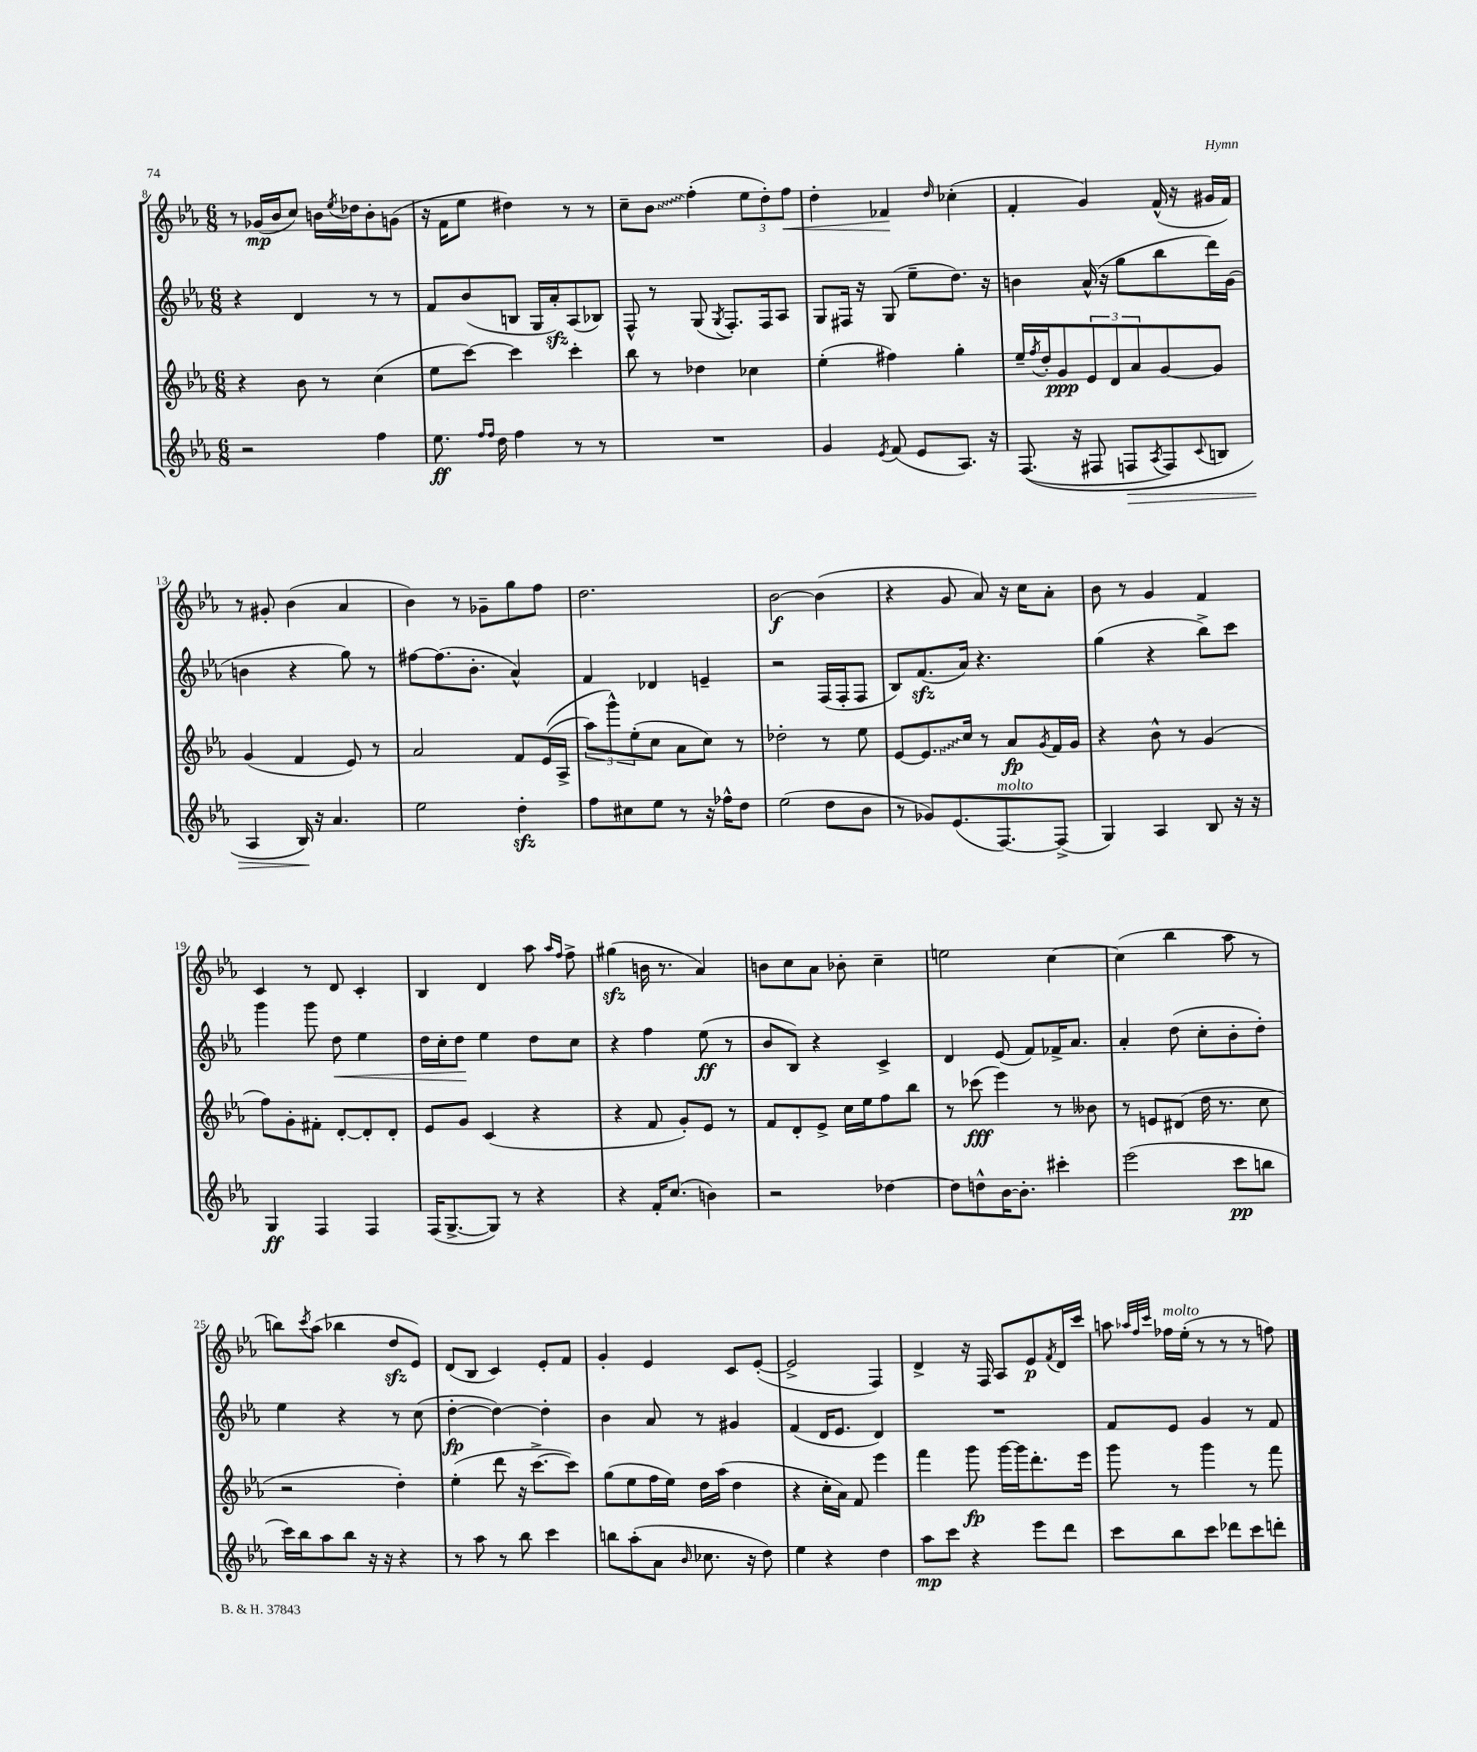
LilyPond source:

<<
\new StaffGroup <<
\new Staff = "s0" {
    \clef treble \key ees \major \numericTimeSignature \time 6/8
    r8 ges'16\mp( bes'16 c''8) b'16 \acciaccatura { ees''8 } des''16 b'8-. g'8( |
    r16 f'16 ees''8 dis''4) r8 r8 |
    c''8-- \once \override Glissando.style = #'zigzag bes'8\glissando f''4-.( \tuplet 3/2 { ees''8 d''8-.) f''8\< } |
    d''4-. fes'4\! \grace { d''16 } ces''4-.( |
    f'4-. g'4) f'16-^( r16 gis'16 f'16) |
    r8 gis'8-. bes'4( aes'4 |
    bes'4) r8 ges'8-- g''8 f''8 |
    d''2. |
    bes'2~\f bes'4( |
    r4 g'8 aes'8) r16 c''16 aes'8-. |
    bes'8 r8 g'4 f'4 |
    c'4 r8 d'8 c'4-. |
    bes4 d'4 aes''8 \grace { aes''16 f''16 } f''8-> |
    gis''4\sfz( b'16 r8. aes'4) |
    b'8 c''8 aes'8 bes'8-. c''4-- |
    e''2 c''4~ |
    c''4( bes''4 aes''8 r8 |
    b''8) \acciaccatura { c'''8 } aes''8( bes''4 d''8\sfz ees'8) |
    d'8( bes8 c'4) ees'8-. f'8 |
    g'4-. ees'4 c'8 ees'8~-.( |
    ees'2-> f4) |
    d'4-> r16 f16 aes8 ees'8\p \acciaccatura { f'8 } d'16 c'''16 |
    a''8 \grace { aes''32 f''32 c'''32 } fes''16^\markup { \italic "molto" } ees''16-.( r8 r8 r8 f''8) \bar "|." |
}
\new Staff = "s1" {
    \clef treble \key ees \major \numericTimeSignature \time 6/8
    r4 d'4 r8 r8 |
    f'8 bes'8( b8 g16 aes'16-.\sfz) aes8( bes8) |
    f8-^ r8 g8( \acciaccatura { g8 } f8.-.) f16 aes8 |
    g8 fis16 r16 g8( ees''8-- d''8.) r16 |
    b'4 aes'16-^( r16 g''8 bes''8 d'''16) g'16( |
    b'4 r4 g''8) r8 |
    fis''8~ fis''8.( bes'8.-. aes'4-^) |
    f'4 des'4 e'4-- |
    r2 f16( f16-. f8 |
    bes8) f'8.\sfz( aes'16) r4. |
    g''4( r4 bes''8->) c'''8 |
    g'''4 g'''8 d''8\< ees''4 |
    d''16 c''16-. d''8\! ees''4 d''8 c''8 |
    r4 f''4 ees''8\ff( r8 |
    bes'8 bes8) r4 c'4-> |
    d'4 ees'8( f'8) fes'16-> aes'8. |
    aes'4-. d''8( c''8-. bes'8-. d''8-.) |
    ees''4 r4 r8 c''8( |
    d''4~-.\fp d''4~) d''4-. |
    bes'4 aes'8 r8 gis'4 |
    f'4( d'16 ees'8. d'4) |
    R2. |
    f'8 ees'8 g'4 r8 f'8 \bar "|." |
}
\new Staff = "s2" {
    \clef treble \key ees \major \numericTimeSignature \time 6/8
    r4 bes'8 r8 c''4( |
    ees''8 c'''8~) c'''4 c'''4-. |
    bes''8 r8 des''4 ces''4 |
    ees''4-.( fis''4) g''4-. |
    ees''16-- \acciaccatura { f''8 } d''16-. g'8\ppp \tuplet 3/2 { ees'8 d'8 aes'8 } g'8~ g'8 |
    g'4( f'4 ees'8) r8 |
    aes'2 f'8 ees'16(\( aes16-> |
    \tuplet 3/2 { aes''8) g'''8-^\) ees''8-.( } c''8 aes'8 c''8) r8 |
    des''2-. r8 ees''8 |
    ees'8~ \once \override Glissando.style = #'zigzag ees'8.\glissando c''16 r8 aes'8\fp \acciaccatura { g'8 } f'16 g'16 |
    r4 bes'8-^ r8 g'4( |
    f''8) g'8-. fis'8-. d'8~-. d'8-. d'8-. |
    ees'8 g'8 c'4( r4 |
    r4 f'8 g'8-.) ees'8 r8 |
    f'8 d'8-. ees'8-> c''16 ees''16 f''8 bes''8 |
    r8 ces'''8\fff( ees'''4) r8 beses'8 |
    r8 e'8 dis'8( d''16 r8. c''8 |
    r2 d''4-.) |
    ees''4-.( d'''8 r16 c'''8.~-> c'''8) |
    g''8( ees''8 f''16 ees''16) d''16 aes''16( d''4 |
    r4 c''16-. aes'16) f'8 ees'''4 |
    f'''4 g'''8\fp g'''16~ g'''16 d'''8.-. ees'''16 |
    g'''8 r8 g'''4 r8 f'''8 \bar "|." |
}
\new Staff = "s3" {
    \clef treble \key ees \major \numericTimeSignature \time 6/8
    r2 f''4 |
    ees''8.\ff \grace { f''16 f''16 } d''16 f''4 r8 r8 |
    R2. |
    g'4 \acciaccatura { ees'8 } f'8( ees'8 aes8.) r16 |
    f8.(\( r16 fis8 f8\> \acciaccatura { aes8 } f8) \appoggiatura { c'8 } b8 |
    aes4 bes16\!\) r16 aes'4. |
    ees''2 d''4-.\sfz |
    f''8 cis''8 ees''8 r8 r16 fes''16-^ d''8 |
    ees''2( d''8 bes'8 |
    r8 ges'8) ees'8.( f8.~^\markup { \italic "molto" }) f8->( |
    g4) aes4 bes8 r16 r16 |
    g4\ff f4 f4 |
    f16( g8.~-> g8) r8 r4 |
    r4 f'16-. c''8.( b'4) |
    r2 des''4~ |
    des''8 d''8-^ bes'16~ bes'8.-. cis'''4-. |
    ees'''2( c'''8\pp b''8 |
    c'''16) bes''16 aes''8 bes''8 r16 r16 r4 |
    r8 aes''8 r8 bes''8 c'''4 |
    b''8 aes''8-.( aes'8 \grace { bes'16 } ces''8. r16 d''8) |
    ees''4 r4 d''4 |
    aes''8\mp c'''8 r4 ees'''8 d'''8 |
    c'''8 bes''8 c'''8 des'''8 c'''8 d'''8-. \bar "|." |
}
>>
>>
\layout { \context { \Score currentBarNumber = #8 } }
